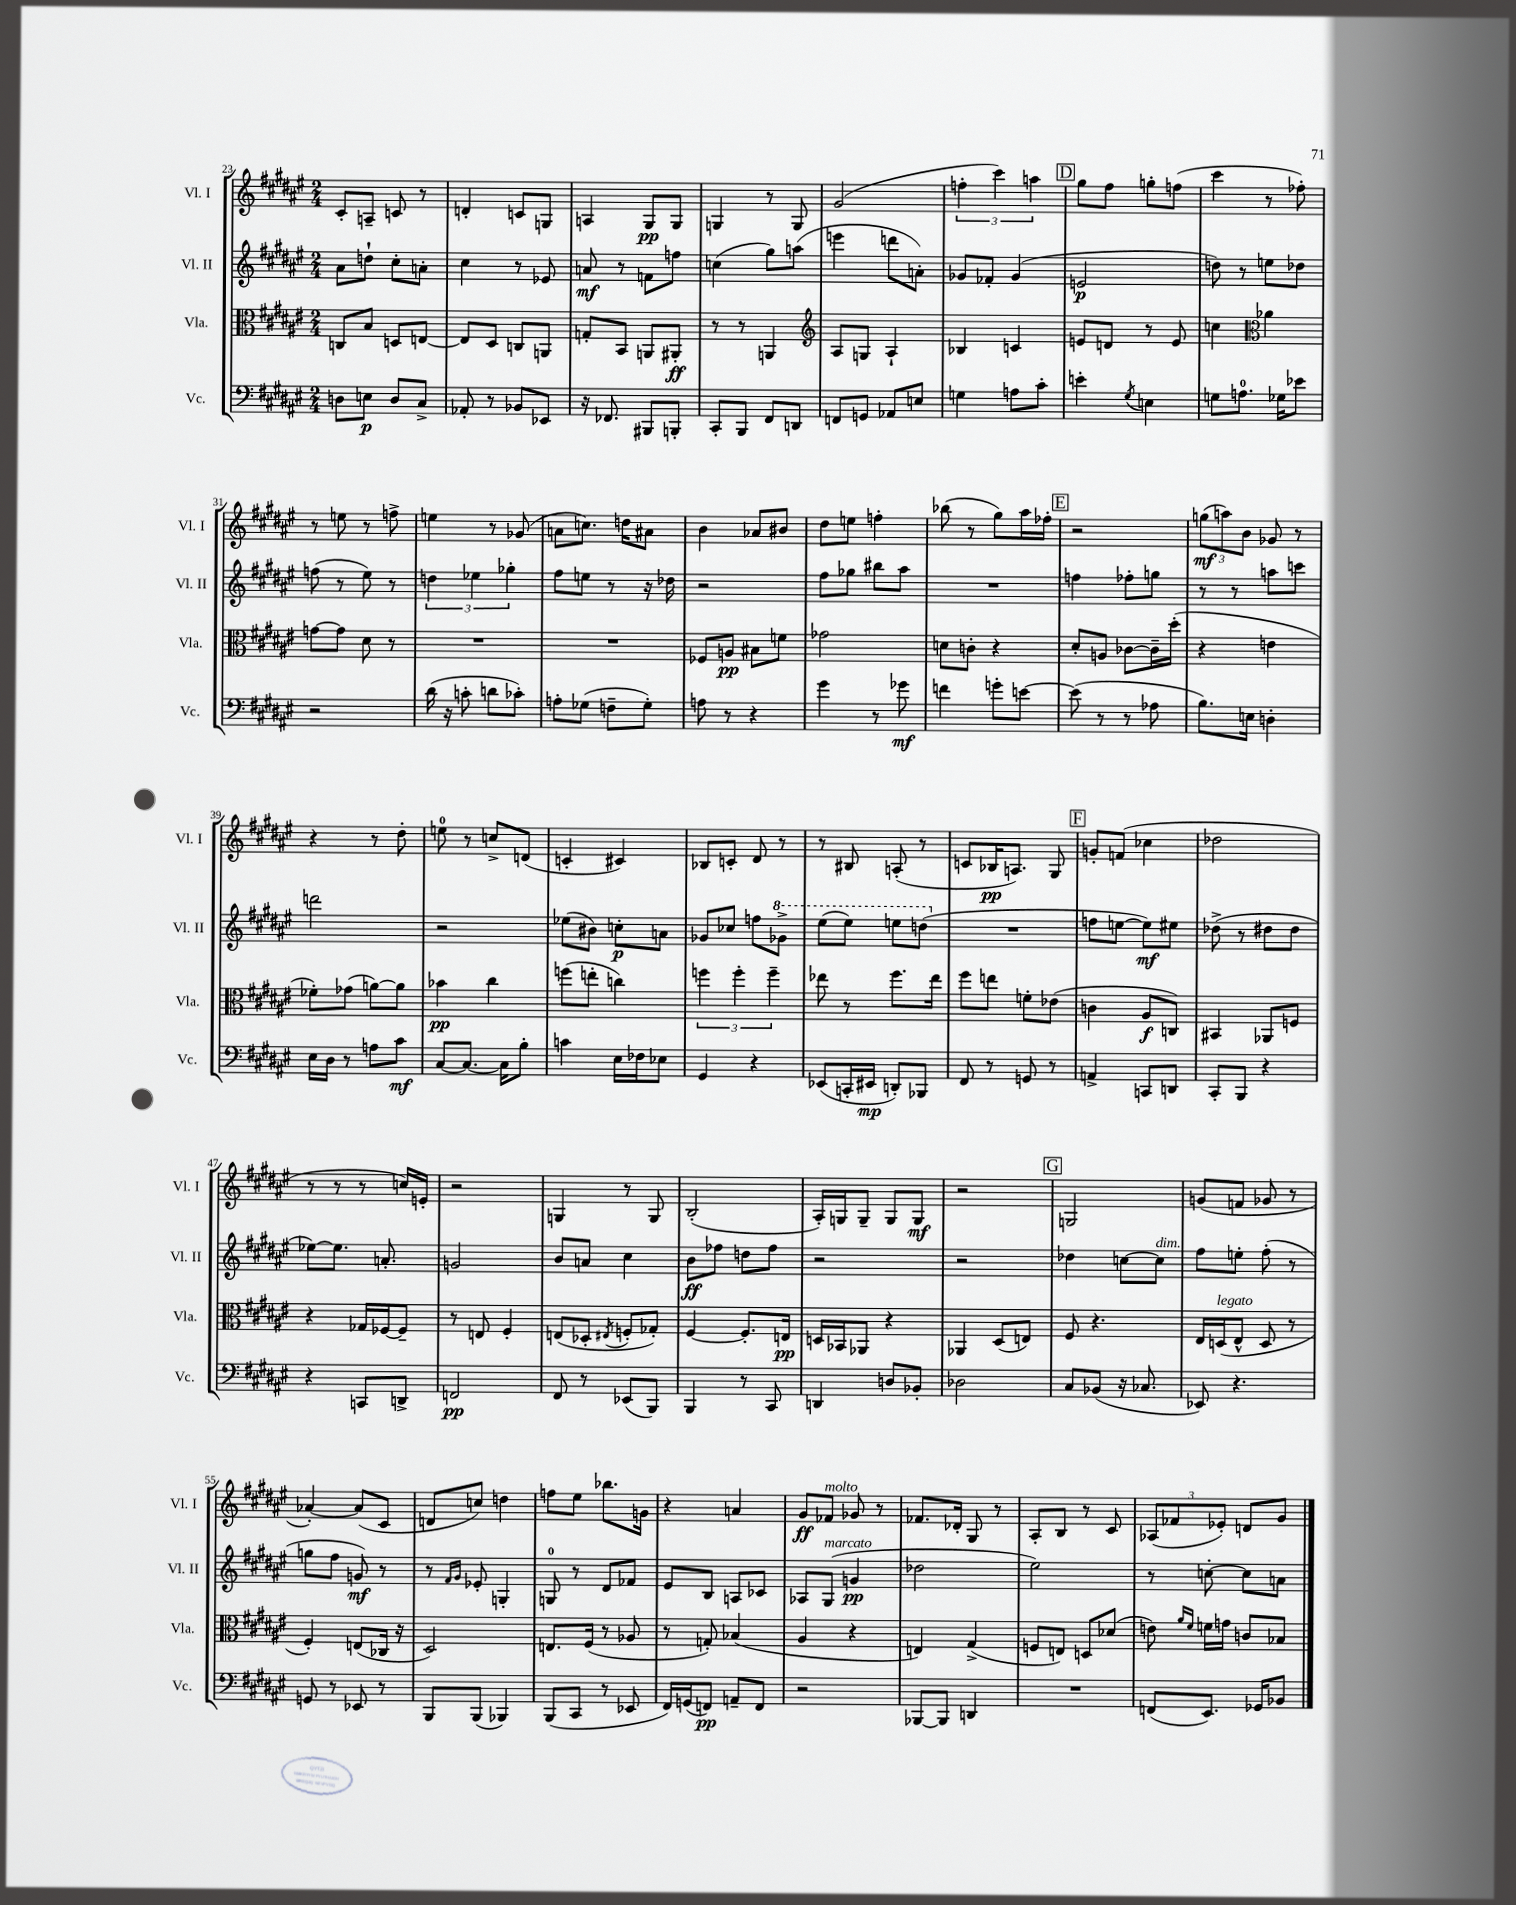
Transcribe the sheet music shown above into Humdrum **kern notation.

**kern	**kern	**kern	**kern
*staff4	*staff3	*staff2	*staff1
*clefF4	*clefC3	*clefG2	*clefG2
*k[f#c#g#d#a#e#]	*k[f#c#g#d#a#e#]	*k[f#c#g#d#a#e#]	*k[f#c#g#d#a#e#]
*M2/4	*M2/4	*M2/4	*M2/4
8D	8C	8a#	8c#'
8E	8B	8dd`	8A~
8D	8D	8cc#'	8c
8C#^	[8E	8a'	8r
=	=	=	=
8AA-'	8E]	4cc#	4d'
8r	8D#	.	.
8BB-	8C	8r	8c
8EE-	8AA	8e-	8G
=	=	=	=
16r	8G'	8a	4A
8.FF-	.	.	.
.	8BB	8r	.
8BBB#	8AA	8f	8G#
8BBB'	8AA#'	8ff	8G#
=	=	=	=
8CC#'	8r	(4cc	4G
8BBB	8r	.	.
8FF#	4AA	8gg#)	8r
8DD	.	(8aa	8G
=	=	=	=
*	*clefG2	*	*
8FF	8A#	4eee	(2g#
8GG	8G	.	.
8AA-	4A#`	8ddd	.
8E	.	8a')	.
=	=	=	=
4G	4B-	8g-	6ff'
.	.	8f-'	.
.	.	.	6ccc#)
8A	4c	(4g-	.
.	.	.	6aa
8c#'	.	.	.
=	=	=	=
4e'	8e	2e	8gg#
.	8d	.	8ff#
8qG#	.	.	.
4E	8r	.	8gg'
.	8e	.	(8ff
=	=	=	=
8G	4cc	8dd)	4ccc#
8.A	.	8r	.
*	*clefC3	*	*
.	4a-	8ee	8r
16G-	.	.	.
8e-	.	8dd-	8ff-')
=	=	=	=
2r	[8g	(8ff	8r
.	8g]	8r	8ee
.	8d#	8ee#)	8r
.	8r	8r	8ff^
=	=	=	=
(16d#	2r	6dd	4ee
16r	.	.	.
8c'	.	.	.
.	.	6ee-	.
8d	.	.	8r
.	.	6gg-'	.
8c-')	.	.	(8g-
=	=	=	=
8A'	2r	8ff#	8a
(8G-	.	8ee	8.cc)
8F~	.	8r	.
.	.	.	16dd
8G-')	.	16r	8a#
.	.	16dd-	.
=	=	=	=
8A	8F-	2r	4b
8r	8A	.	.
4r	8B#	.	8a-
.	8f	.	8b#
=	=	=	=
4g#	2g-	8ff#	8dd#
.	.	8gg-	8ee
8r	.	8bb#	4ff'
8g-	.	8aa#	.
=	=	=	=
4f	8d	2r	(8bb-
.	8c'	.	8r
8g'	4r	.	8gg#)
[8e	.	.	16aa#
.	.	.	16ff-'
=	=	=	=
(8e]	8d#'	4ff	2r
8r	8A	.	.
8r	[8c-	8ff-'	.
8A-	16c-~]	8gg	.
.	(16dd#'	.	.
=	=	=	=
8.B)	4r	8r	(12gg
.	.	.	12aa)
.	.	8r	.
.	.	.	12b
16E	.	.	.
4D'	4e	8aa	8g-
.	.	8ccc	8r
=	=	=	=
16E#	8f-')	2ddd	4r
16D#	.	.	.
8r	(8g-	.	.
8A	[8a)	.	8r
8c#	8a]	.	8dd#'
=	=	=	=
[8C#	4b-	2r	8ee
8.C#_	.	.	8r
.	4cc#	.	8cc^
16C#]	.	.	.
8B'	.	.	(8d
=	=	=	=
4c	(8ff	(8ee-	4c'
.	8ee'	8b#)	.
16E#	4cc)	8cc'	4c#)
16F-	.	.	.
8E-	.	8a	.
=	=	=	=
4GG#	6ff	8g-	8B-
.	.	8cc-	8c'
.	6ff'	.	.
4r	.	8ff	8d#
.	6ff~	.	.
.	.	8gg-^	8r
=	=	=	=
(8EE-	8ee-	(8eee#	8r
16CC'	8r	8eee#)	8B#
16EE#	.	.	.
8DD')	8.ff#	8eee	(8A'
8BBB-	.	(8ddd	8r
.	16ee-	.	.
=	=	=	=
8FF#	8ff#	2r	8c
8r	8ee	.	16B-
.	.	.	8.A)
8GG	8f'	.	.
8r	(8e-	.	8G#
=	=	=	=
4AA^	4c	8ff	8g'
.	.	[8ee	(8f
8CC	8A#	8ee])	4cc-
8DD	8C)	8ee#	.
=	=	=	=
8CC#'	4BB#	(8dd-^	2dd-
8BBB	.	8r	.
4r	8AA-	8dd#	.
.	8F	8dd#	.
=	=	=	=
4r	4r	[8ee-)	8r
.	.	8.ee-]	8r
8CC	16G-	.	8r
.	[16F-	8.a'	.
8DD^	8F-~]	.	16cc)
.	.	.	16e'
=	=	=	=
2FF	8r	2g	2r
.	8E	.	.
.	4F#'	.	.
=	=	=	=
8FF#	(8E	8b	4G
8r	8D-'	8a	.
.	8qE#	.	.
(8EE-	8F'	4cc#	8r
8BBB)	8G-')	.	8G
=	=	=	=
4BBB	[4F#	8b	(2B'
.	.	8ff-	.
8r	8.F#']	8dd	.
8CC#	.	8ff-	.
.	16E	.	.
=	=	=	=
4DD	16D	2r	16A#')
.	16BB-	.	16G
.	8AA-	.	8G~
8D	4r	.	8G
8BB-'	.	.	8G
=	=	=	=
2D-	4AA-	2r	2r
.	(8D#	.	.
.	8E)	.	.
=	=	=	=
8C#	8F#	4dd-	2G
(8BB-	4.r	.	.
16r	.	[8cc	.
8.C-	.	.	.
.	.	8cc]	.
=	=	=	=
8EE-)	16E#	8ff#	(8g
.	(16D	.	.
4.r	8E#^^	8ee'	8f
.	8D	(8ff#'	8g-
.	8r	8r	8r
=	=	=	=
8GG	4F#')	8gg	[4a-')
8r	.	8ff#	.
8EE-	(8E	8g)	(8a-]
8r	16C-	8r	8c#
.	16r	.	.
=	=	=	=
8BBB	2D#)	8r	8d
.	.	16qqf#	.
.	.	16qqg#	.
(8BBB	.	8e-'	8cc)
4BBB-)	.	4G'	4dd
=	=	=	=
(8BBB	8.E	8G	8ff
8CC#	.	8r	8ee#
.	(16F#	.	.
8r	8r	8d#	8.bb-
8EE-	8A-	8f-	.
.	.	.	16g
=	=	=	=
16FF#)	8r	8e#	4r
(16GG	.	.	.
8FF)	8G')	8B	.
8AA~	(4B-	8A	4a
8FF	.	8c-	.
=	=	=	=
2r	4A#	8A-	8g#
.	.	(8G#	8f-
.	4r	4g	8g-
.	.	.	8r
=	=	=	=
[8BBB-	4E)	2dd-	8.f-
8BBB-]	.	.	.
.	.	.	16d-'
4DD	(4G#^	.	8G#
.	.	.	8r
=	=	=	=
2r	8F	2ee#)	8A#'
.	8E)	.	8B
.	8D	.	8r
.	(8d-	.	8c#
=	=	=	=
(8FF	8e)	8r	(12A-
.	.	.	12f-
.	16qqa#	.	.
.	16qqf#	.	.
8.EE#)	16f	[8cc'	.
.	.	.	12e-')
.	16g	.	.
.	8c	8cc]	8d
16GG-	.	.	.
8BB-	8B-	8a	8g#
==	==	==	==
*-	*-	*-	*-
